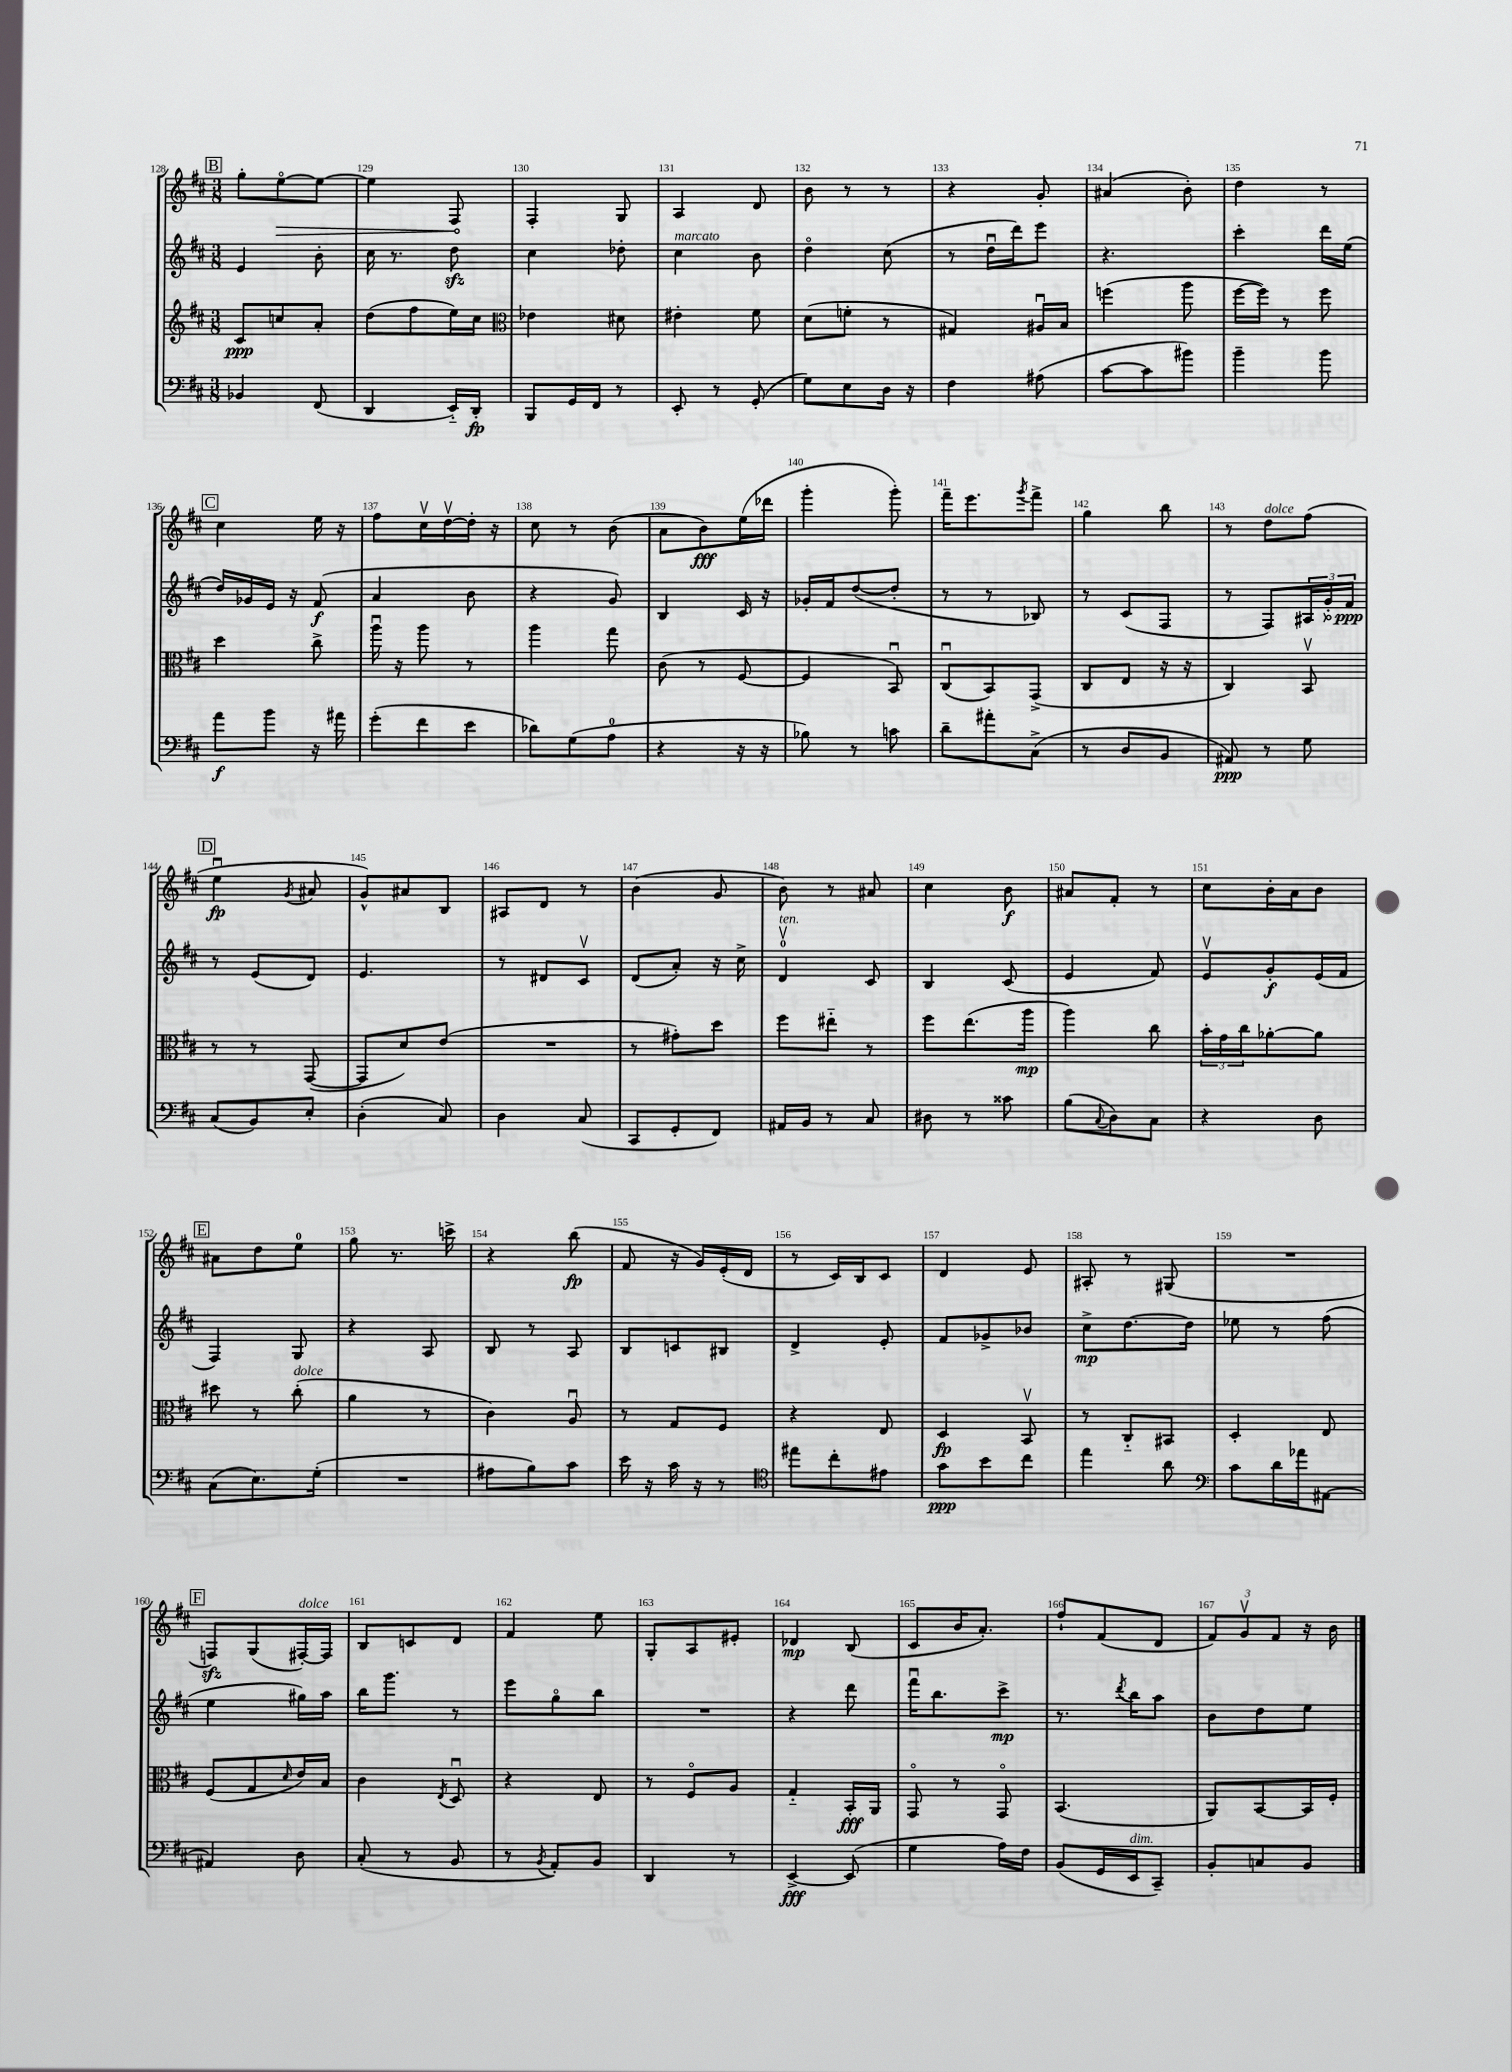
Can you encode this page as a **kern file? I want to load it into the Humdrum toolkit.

**kern	**kern	**kern	**kern
*staff4	*staff3	*staff2	*staff1
*clefF4	*clefG2	*clefG2	*clefG2
*k[f#c#]	*k[f#c#]	*k[f#c#]	*k[f#c#]
*M3/8	*M3/8	*M3/8	*M3/8
4BB-	8c#	4e	8gg'
.	8cc	.	[8eeo
(8FF#	8a'	8b'	8ee_
=	=	=	=
4DD	(8dd	16cc#	4ee]
.	.	8.r	.
.	8ff#	.	.
16EE'~)	16ee)	8dd	8F#
16DD'	16cc#	.	.
=	=	=	=
*	*clefC3	*	*
8BBB	4e-	4cc#	4F#'
16GG	.	.	.
16FF#	.	.	.
8r	8d#	8dd-'	8G
=	=	=	=
8EE'	4e#'	4cc#	4A
8r	.	.	.
(8GG'	8f#	8b	8d
=	=	=	=
8G)	(8d	4ddo	8b
8E	8f'	.	8r
16D	8r	(8cc#	8r
16r	.	.	.
=	=	=	=
4F#	4G#)	8r	4r
.	.	16ddu	.
.	.	16ddd)	.
(8A#	16A#u	8eee	8g'
.	16B	.	.
=	=	=	=
[8c#	(4ff	4.r	(4a#
8c#]	.	.	.
8b#)	8aa	.	8b')
=	=	=	=
4b~	[16ff#	4ccc#'	4dd
.	16ff#])	.	.
.	8r	.	.
8b	8ff#	16ddd	8r
.	.	(16ee	.
=	=	=	=
8a	4dd	16dd)	4cc#
.	.	16g-	.
8b	.	16e	.
.	.	16r	.
16r	8cc#^	(8f#	16ee
16a#	.	.	16r
=	=	=	=
(8g'	16aau	4a	8ff#
.	16r	.	.
8f#	8aa	.	16cc#v
.	.	.	[16ddv
8e	8r	8b	16dd']
.	.	.	16r
=	=	=	=
8d-)	4aa	4r	8cc#
(8G	.	.	8r
8A	8gg	8g)	(8b
=	=	=	=
4r	(8c#	4B	8a
.	8r	.	8b)
16r	[8F#	16c#	(16ee
16r	.	16r	16ddd-
=	=	=	=
8B-)	4F#]	16g-'	4ggg'
.	.	16f#	.
8r	.	([8dd	.
8c	8BBu)	8dd']	8ggg')
=	=	=	=
8d~	(8C#u	8r	16fff#~
.	.	.	8.eee
8a#'	8BB)	8r	.
.	.	.	8qggg
(8C#^	(8GG^	8B-)	8fff#^
=	=	=	=
8r	8C#	8r	4gg
8D	8E	(8c#	.
8BB	16r	8F#	8bb
.	16r	.	.
=	=	=	=
8AA#)	4C#)	8r	8r
8r	.	8F#)	8dd
8G	8BBv	24A#	(8ff#
.	.	24g'	.
.	.	24f#	.
=	=	=	=
(8C#	8r	8r	4eeu
8BB)	8r	(8e	.
.	.	.	8qg
8E'	([8GG	8d)	8a#
=	=	=	=
(4D'	8GG]	4.e	8g^^)
.	8d)	.	8a#
8C#)	(8e	.	8B
=	=	=	=
4D	4.r	8r	8A#
.	.	8d#	8d
(8C#	.	8c#v	8r
=	=	=	=
8CC#	8r	(8d	(4b
8GG'	8g#')	8a')	.
8FF#)	8dd	16r	8g
.	.	16cc#^	.
=	=	=	=
16AA#	8ff#	4dv	8b)
16BB	.	.	.
8r	8ee#'~	.	8r
8C#	8r	8c#	8a#
=	=	=	=
8D#	8ff#	4B	4cc#
8r	(8.ee	.	.
8c##	.	(8c#	8b
.	16aa	.	.
=	=	=	=
(8B	4aa)	4e	8a#
8qqC#	.	.	.
8D)	.	.	8f#'
8C#	8cc#	8f#)	8r
=	=	=	=
4r	24b'	8ev	8cc#
.	24g	.	.
.	24cc#	.	.
.	[8a-'	8g'	16b'
.	.	.	16a
8D	8a-]	(16e	8b
.	.	16f#	.
=	=	=	=
(8C#	8dd#	4F#)	8a#
8.E)	8r	.	8dd
.	(8cc#'	8G	8ee
(16G'	.	.	.
=	=	=	=
4.r	4a	4r	8gg
.	.	.	8.r
.	8r	8A	.
.	.	.	16ccc^
=	=	=	=
8A#	4c#)	8B	4r
8B)	.	8r	.
8c#	8Au	8A	(8bb
=	=	=	=
16e	8r	8B	8f#
16r	.	.	.
16c#	8G	8c	16r
16r	.	.	16g)
8r	8F#	8B#	(16e'
.	.	.	16d
=	=	=	=
*clefC4	*	*	*
8ee#	4r	4d^	8r
8cc#'	.	.	16c#)
.	.	.	16B
8e#	8E	8e'	8c#
=	=	=	=
8g	4D	8f#	4d
8b	.	8g-^	.
8cc#	8BBv	8b-	8e
=	=	=	=
4ee	8r	8cc#^	8A#'
.	8C#'~	[8.dd	8r
8a	8BB#	.	(8G#
.	.	16dd]	.
=	=	=	=
*clefF4	*	*	*
8c#	4D'	8ee-	4.r
16d	.	8r	.
16a-	.	.	.
[8AA#	8E	(8ff#	.
=	=	=	=
4AA#]	(8F#	4ee	8F)
.	8G	.	(8G
.	16qqd	.	.
8D	16e)	16gg#)	[16F#')
.	16B	16aa	16F#]
=	=	=	=
(8C#'	4c#	16bb	8B
.	.	8.ggg	.
8r	.	.	8c
.	8qE	.	.
8BB	8Du	8r	8d
=	=	=	=
8r	4r	8eee	4f#
8qBB	.	.	.
8AA')	.	8ggo	.
8BB	8E	8bb	8ee
=	=	=	=
4DD	8r	4.r	8G'
.	8F#o	.	8A
8r	8A	.	8e#'
=	=	=	=
[4EE^	4G'~	4r	4d-
(8EE]	16BB'	8ddd	(8B
.	16AA	.	.
=	=	=	=
4G	8GGo	16fff#u	8c#
.	.	8.bb	.
.	8r	.	16b
.	.	.	8.a')
16A)	8GGo	8ccc#^	.
16F#	.	.	.
=	=	=	=
(8BB	(4.BB	8.r	8ff#`
16GG	.	.	(8f#
.	.	8qddd	.
16EE	.	16bb	.
8CC#~)	.	8aa	8d
=	=	=	=
8BB'	8AA)	8b	12f#)
.	.	.	12gv
8C	[8BB	8dd	.
.	.	.	12f#
8BB	16BB]	8ee	16r
.	16F#'	.	16b
==	==	==	==
*-	*-	*-	*-
